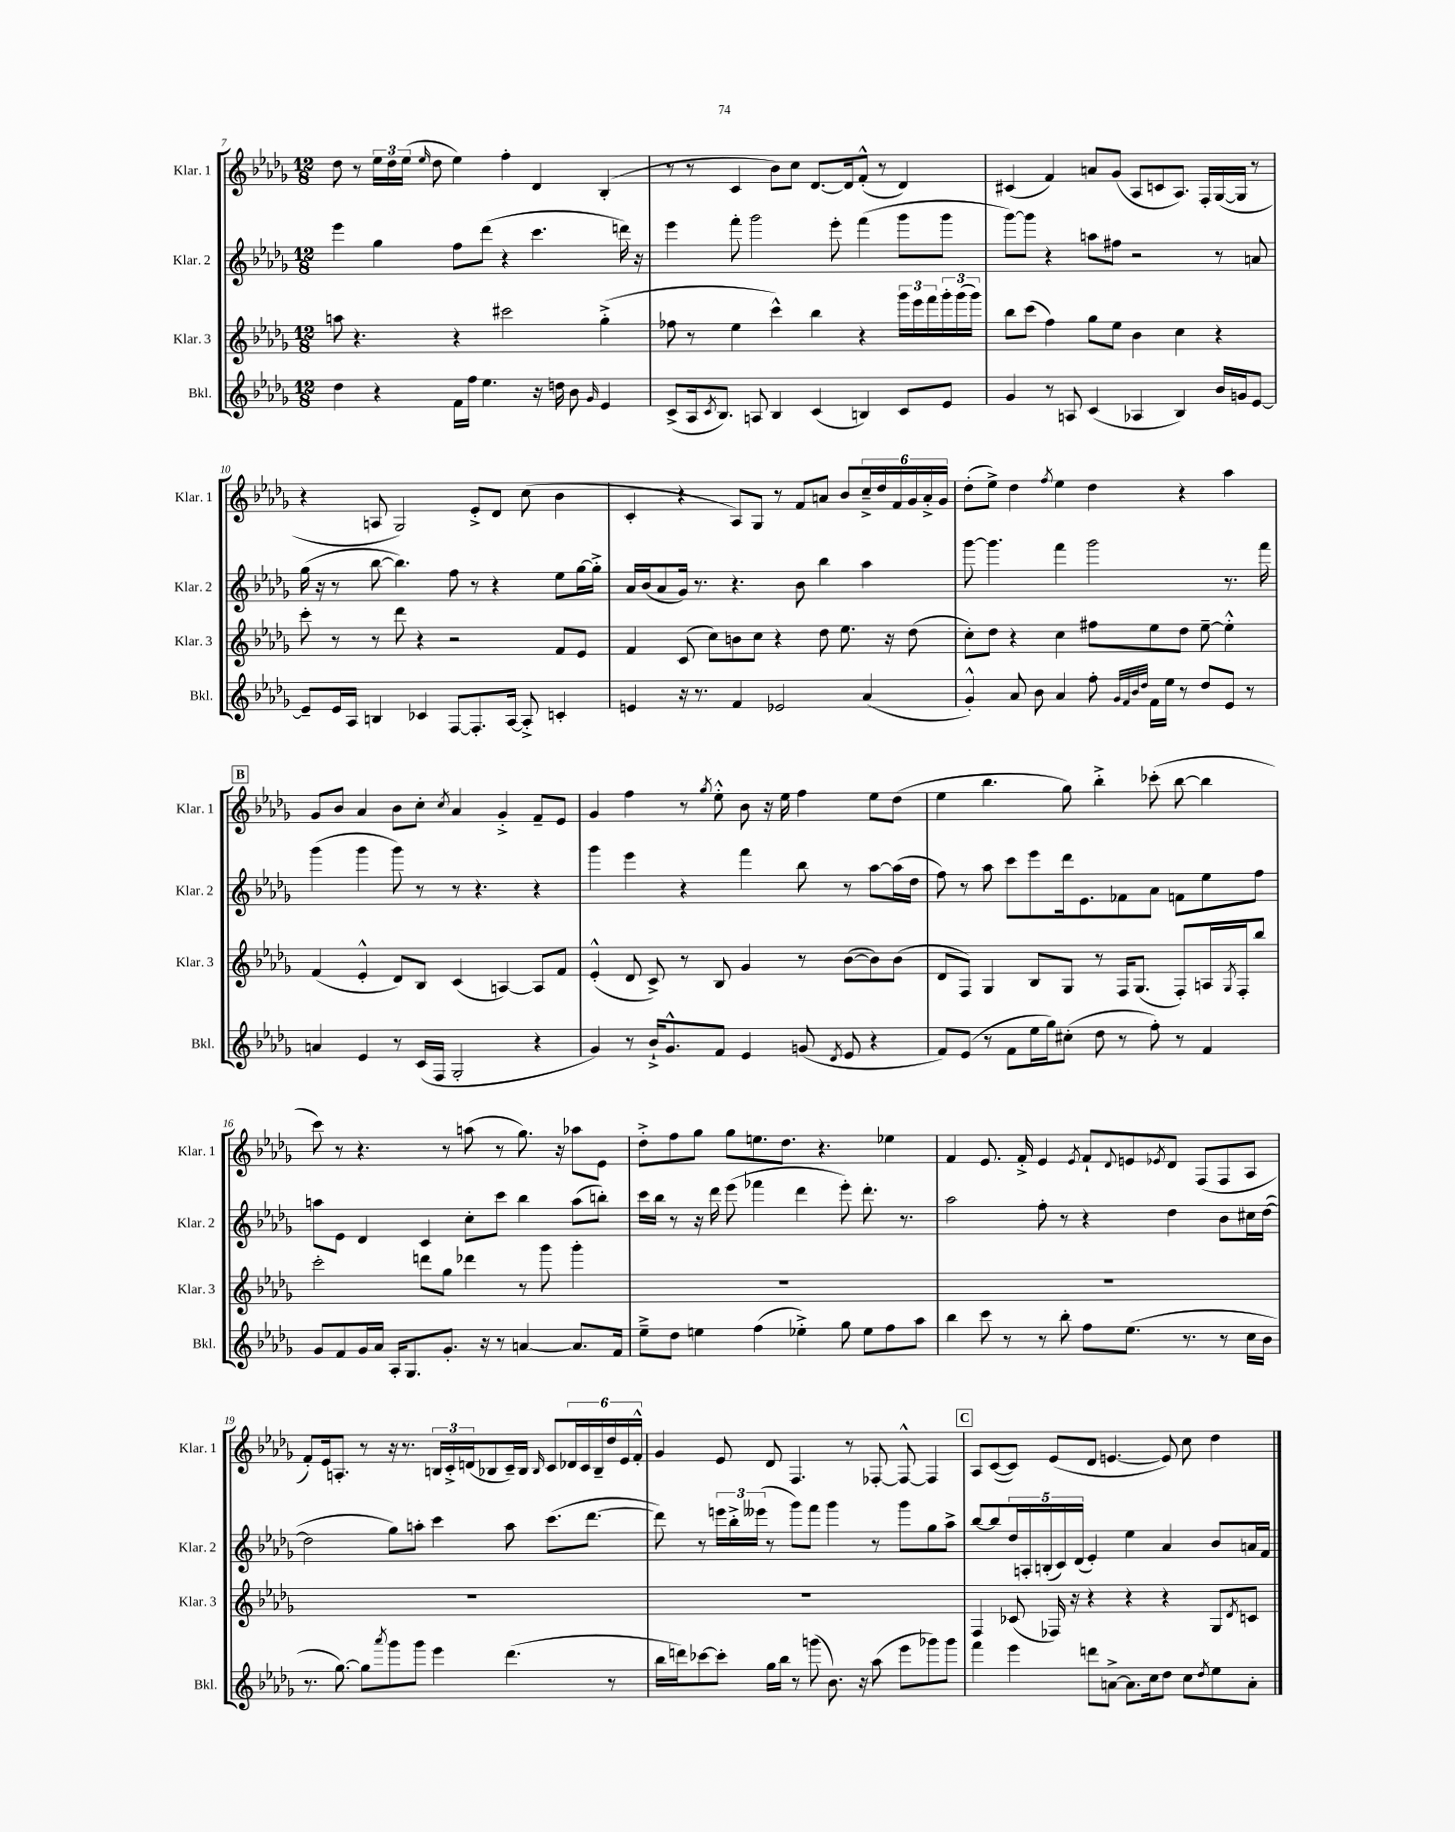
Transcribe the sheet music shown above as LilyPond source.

<<
\new StaffGroup <<
\new Staff = "s0" \with { instrumentName = "Klar. 1" shortInstrumentName = "Klar. 1" } {
    \clef treble \key des \major \numericTimeSignature \time 12/8
    des''8 r8 \tuplet 3/2 { ees''16 des''16 ees''16( } \grace { ees''16 } des''8 ees''4) f''4-. des'4 bes4-.( |
    r8 r8 c'4 bes'8) c''8 des'8.~ des'16 f'8-.-^( r8 des'4) |
    cis'4( f'4) a'8 ges'8( aes8 c'8 aes8.) f16-. ges16~( ges16 r8 |
    r4 a8 ges2) ees'8-.-> des'8 c''8( bes'4 |
    c'4-. r4 aes8) ges8 r8 f'8 a'8 bes'8 \tuplet 6/4 { c''16---> des''16 f'16 ges'16 a'16-.-> ges'16 } |
    des''8-.( ees''8->) des''4 \acciaccatura { f''8 } ees''4 des''4 r4 aes''4 |
    \mark \markup { \box "B" } ges'8 bes'8 aes'4 bes'8 c''8-. \acciaccatura { c''8 } aes'4 ges'4-.-> f'8-- ees'8 |
    ges'4 f''4 r8 \acciaccatura { ges''8 } ees''8-.-^ bes'8 r16 ees''16 f''4 ees''8 des''8( |
    ees''4 bes''4. ges''8) bes''4-.-> ces'''8-.( bes''8~ bes''4 |
    c'''8) r8 r4. r8 a''8( r8 ges''8.) r16 aes''8 ees'8 |
    des''8-.-> f''8 ges''8 ges''8 e''8. des''8. r4. ees''4 |
    f'4 ees'8. f'16-.-> ees'4 \acciaccatura { ees'8 } f'8-! \appoggiatura { des'8 } e'8 \acciaccatura { ees'8 } des'8 f8( f8 aes8 |
    f'8-.) ees'16 a8.-. r8 r16 r8. \tuplet 3/2 { b16 c'16-.-> d'16( } bes8 c'16--) bes16 \grace { bes16 } c'8 \tuplet 6/4 { des'16 c'16 bes16-- des''16 ees'16 f'16-.-^ } |
    ges'4 ees'8 des'8 f4. r8 fes8~-. fes8~-^ fes4 |
    \mark \markup { \box "C" } aes8 c'8~( c'8) ees'8( des'8 e'4.~ e'8) c''8 des''4 \bar "|." |
}
\new Staff = "s1" \with { instrumentName = "Klar. 2" shortInstrumentName = "Klar. 2" } {
    \clef treble \key des \major \numericTimeSignature \time 12/8
    ees'''4 ges''4 f''8 des'''8( r4 c'''4. d'''16) r16 |
    ees'''4 f'''8-. ges'''2 ees'''8-. f'''4( ges'''8 ges'''8 |
    ges'''8~) ges'''8 r4 a''8 fis''8 r2 r8 a'8 |
    ges''16( r16 r8 bes''8~ bes''4.) f''8 r8 r4 ees''8 ges''16~ ges''16-.-> |
    aes'16 bes'16( aes'8 ges'16) r8. r4. bes'8 bes''4 aes''4 |
    ges'''8~ ges'''4. f'''4 ges'''2 r8. f'''16 |
    \mark \markup { \box "B" } ges'''4( ges'''4 ges'''8) r8 r8 r4. r4 |
    ges'''4 ees'''4 r4 f'''4 bes''8 r8 aes''8~ aes''16( des''16 |
    f''8) r8 aes''8 c'''8 ees'''8 des'''16 ees'8. fes'8 aes'8 f'8 ees''8 f''8 |
    a''8 ees'8 des'4 c'4 c''8-. c'''8 bes''4 a''8( b''8-.) |
    c'''16 bes''16 r8 r16 des'''16 ees'''8( fes'''4 des'''4 ees'''8-.) des'''8.-. r8. |
    aes''2 f''8-. r8 r4 des''4 bes'8 cis''16 des''16~( |
    des''2 ges''8) a''8-. c'''4 a''8 c'''8.( des'''8.~ |
    des'''8) r8 \tuplet 3/2 { e'''16 bes''16-.-> eeses'''16( } r8 ges'''8) f'''8 ges'''4 r8 ges'''8 ges''8 aes''8-> |
    \mark \markup { \box "C" } bes''8~ bes''8 \tuplet 5/4 { des''16 a16-. b16-.( c'16) des'16( } ees'4-.) ees''4 aes'4 bes'8 a'16 f'16 \bar "|." |
}
\new Staff = "s2" \with { instrumentName = "Klar. 3" shortInstrumentName = "Klar. 3" } {
    \clef treble \key des \major \numericTimeSignature \time 12/8
    a''8 r4. r4 cis'''2 ges''4-.->( |
    fes''8 r8 ees''4 c'''4-^) bes''4 r4 \tuplet 3/2 { ges'''16 ees'''16 f'''16 } \tuplet 3/2 { ges'''16-. ges'''16( ges'''16) } |
    bes''8 c'''8( f''4) ges''8 ees''8 bes'4 c''4 r4 |
    c'''8-. r8 r8 des'''8 r4 r2 f'8 ees'8 |
    f'4 c'8( c''8) b'8 c''8 r4 des''8 ees''8. r16 des''8( |
    c''8-.) des''8 r4 c''4 fis''8 ees''8 des''8 ees''8~-- ees''4-.-^ |
    \mark \markup { \box "B" } f'4( ees'4-.-^ des'8) bes8 c'4( a4~) a8 f'8 |
    ees'4-.-^( des'8 c'8->) r8 bes8 ges'4 r8 bes'8~( bes'8) bes'8( |
    des'8 f8) ges4 bes8 ges8 r8 f16 ges8.( f8-.) a16 \acciaccatura { ges8 } f16-. bes''8 |
    c'''2-. d'''8 ges''8 des'''4 r8 ges'''8 ges'''4-. |
    R1. |
    R1. |
    R1. |
    R1. |
    \mark \markup { \box "C" } f4 ces'8( fes16) r16 r4 r4 r4 ges8 \acciaccatura { des'8 } c'8 \bar "|." |
}
\new Staff = "s3" \with { instrumentName = "Bkl." shortInstrumentName = "Bkl." } {
    \clef treble \key des \major \numericTimeSignature \time 12/8
    des''4 r4 f'16 f''16 ees''4. r16 d''16 bes'8 \grace { ges'16 } ees'4 |
    c'8->( aes16 \acciaccatura { c'8 } bes8.) a8 bes4 c'4( b4) c'8 ees'8 |
    ges'4 r8 a8 c'4( aes4 bes4) bes'16 g'16 ees'8~ |
    ees'8-- ees'16 aes16 b4 ces'4 f8~ f8.-. aes16~ aes8-.-> c'4-. |
    e'4 r16 r8. f'4 ees'2 aes'4( |
    ges'4-.-^) aes'8 bes'8 aes'4 f''8-. \grace { ges'32 f'32 bes'32 des''32 } f'16 ees''16 r8 des''8 ees'8 r8 |
    \mark \markup { \box "B" } a'4 ees'4 r8 c'16( f16 ges2-. r4 |
    ges'4) r8 bes'16-!-> ges'8.-^ f'8 ees'4 g'8( \acciaccatura { des'8 } ees'8 r4 |
    f'8) ees'8( r8 f'8 ees''16 ges''16) cis''8-.( des''8 r8 f''8-.) r8 f'4 |
    ges'8 f'8 ges'16 aes'16 aes16-. ges8. ges'8.-. r16 r8 a'4~ a'8. f'16 |
    ees''8---> des''8 e''4 f''4( ees''4-.->) ges''8 ees''8 f''8 aes''8 |
    bes''4 c'''8 r8 r8 bes''8-. f''8 ees''8.( r8. r8 c''16 bes'16 |
    r8. ges''8.~) ges''8 \acciaccatura { aes'''8 } ges'''8 ges'''8 ees'''4 des'''4.( r8 |
    bes''16 d'''16) ces'''8~ ces'''8-. ges''16 bes''16 r8 g'''8( bes'8.) r16 aes''8( ees'''8 ges'''8) ges'''8 |
    \mark \markup { \box "C" } f'''4 ees'''4 d'''8 a'8~-> a'8. c''16 des''8 c''8 \acciaccatura { des''8 } ees''8 a'8-. \bar "|." |
}
>>
>>
\layout { \context { \Score currentBarNumber = #7 } }
